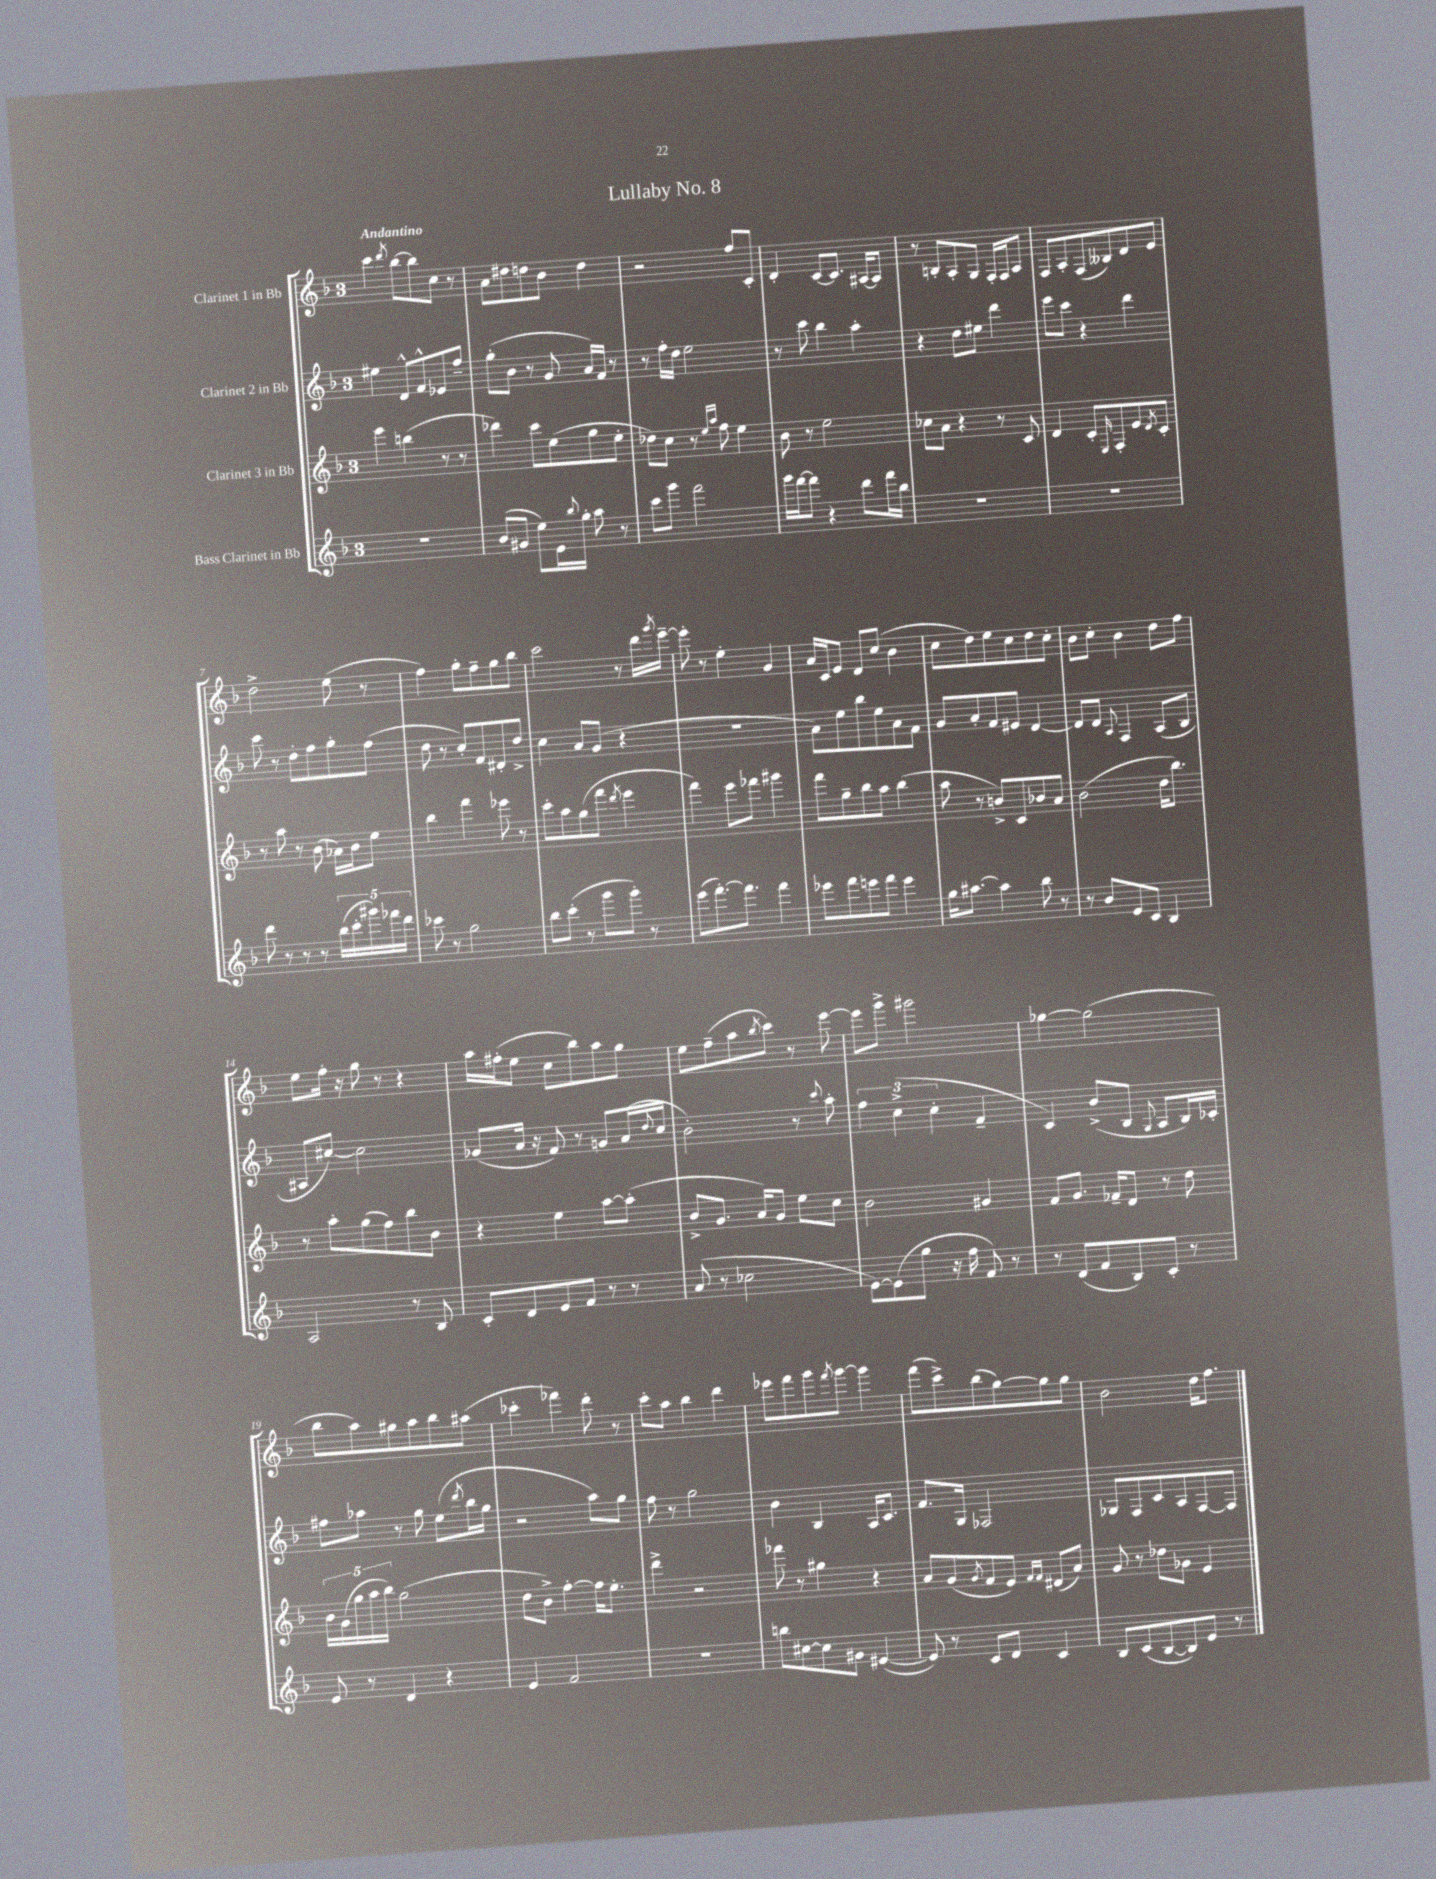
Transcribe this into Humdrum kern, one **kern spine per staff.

**kern	**kern	**kern	**kern
*part4	*part3	*part2	*part1
*staff4	*staff3	*staff2	*staff1
*I"Bass Clarinet in Bb	*I"Clarinet 3 in Bb	*I"Clarinet 2 in Bb	*I"Clarinet 1 in Bb
*clefG2	*clefG2	*clefG2	*clefG2
*k[b-]	*k[b-]	*k[b-]	*k[b-]
*M3/4	*M3/4	*M3/4	*M3/4
=1	=1	=1	=1
!	!	!	!LO:TX:a:B:t=Andantino
2.r	4eee\	4ee#X\	4ccc\
.	.	.	8qddd/
.	(4bbn\	8d^^/L	[8bb-\L
.	.	8f^^/	8bb-\]
.	8r	8e-X/	8cc\J
.	8r	8ff~/J	8r
=2	=2	=2	=2
(8b-/L	4ddd-X\)	(8gg'\L	8a\L
8g#X/J	.	8b-\J	8dd#X\
8ee\L)	8ccc\L	8r	8ddn\
16e\L	(8ee\	8g/	8b-\J
8qqbb-/	.	.	.
16gg'\JJ	.	.	.
8aa\	8gg\	16a/LL)	4dd\
.	.	16f/JJ	.
8r	8ee'\J	8r	.
=3	=3	=3	=3
8ccc\L	8dd-X\L)	8r	2r
8ggg\J	8cc\J	16ff'\LL	.
.	.	16dd\JJ	.
2fff\	8r	2ee\	.
.	16qqee/LL	.	.
.	16qqaa/JJ	.	.
.	8ff\	.	.
.	4ee\	.	8ff/L
.	.	.	8c'/J
=4	=4	=4	=4
16ggg\LL	8b-\	8r	4d'/
[16fff\J	.	.	.
8fff\J]	8r	8ccc\	.
4r	2ee\	4bb-\	[8c/L
.	.	.	8.c/J]
8ddd\L	.	4aa'\	.
.	.	.	[16A#X/KL
16fff\L	.	.	8A#/J]
16bb-\JJ	.	.	.
=5	=5	=5	=5
2.r	8cc-X\L	4r	8r
.	8a\J	.	8Bn'/L
.	4r	8dd\L	8A'/
.	.	8ee#X\J	8G/J
.	8r	4ddd\	16F'/LL
.	.	.	16F/J
.	8c/	.	8A/J
=6	=6	=6	=6
2.r	4d/	8eee\L	8F/L
.	.	8ccc\J	8A'/
.	8c'/L	4r	(8F/
.	16qqE/	.	.
.	8F'/	.	8B--X/)
.	8e/	4ddd\	8d/
.	8qd/	.	.
.	8c'/J	.	8e/J
!!LO:LB:g=z
=7	=7	=7	=7
8ddd\	8r	8ccc\	2dd^\
8r	8aa\	8r	.
8r	8r	8dd'\L	.
8r	(8b-\	8ff\	.
(20bb-\LL	16a-X\LL)	8gg'\	(8ee\
20ccc'\	.	.	.
.	16b-\J	.	.
20ggg#X\)	.	.	.
.	8ee\J	(8ff\J	8r
20fff-X\	.	.	.
20ddd\JJ	.	.	.
=8	=8	=8	=8
8ccc-X\	4bb-\	8dd\	4ff\)
8r	.	8r	.
2gg\	4fff\	8cc'/L)	8gg'\L
.	.	8f/	8ff~\
.	8eee-X\	8d#X'/	8gg\
.	8r	8dd^/J	8bb-\J
=9	=9	=9	=9
8bb-\L	8ccc'\L	4cc\	2ccc\
(8ccc'\J	8aa\	.	.
8r	(8gg\	8a/L	.
8ggg\L	8fff\J	(8g/J	.
.	8qddd/	.	.
8ggg'\J)	4eee\	4r	8r
8r	.	.	16ddd\LL
.	.	.	8qggg/
.	.	.	[16eee~\JJ
=10	=10	=10	=10
(8eee\L	4fff\)	2.r	8eee'\]
[8.fff'\)	.	.	8r
.	8eee\L	.	4ee'\
8.fff\J]	.	.	.
.	8fff-X\J	.	.
4fff\	4ggg#X\	.	4g/
=11	=11	=11	=11
8eee-X\L	8fff\L	8a\L)	16a/LL
.	.	.	16c/J
8fff\	8gg~\	8ee\	8e/J
8eeen\	8bb-\	8bb-\	8d/L
8fff\J	8aa\J	8ee\	(8cc/J
4eee\	(4bb-\	8a\	4b-\
.	.	8f\J	.
=12	=12	=12	=12
16gg\KL	8aa\	8g/L	8cc\L
[8.aa#X\J	.	.	.
.	8r	8a'/	8dd\)
4aa#\]	8bn^/L)	8f/	8ee\
.	8c/	8e#X/J	8cc\
8bb-\	8b-X/	[4d/	8dd\
8r	8a/J	.	8cc'\J
=13	=13	=13	=13
8r	(2b-\	8d/L]	8b-\L
8b-/L	.	8d/J	8cc'\J
.	.	8qqA/	.
8e/	.	4F/	4b-\
8c/J	.	.	.
4B-/	16dd\KL	(8A/L	8dd\L
.	8.bb-\J)	.	.
.	.	8B-/J	8ff\J
!!LO:LB:g=z
=14	=14	=14	=14
2A/	8r	8A#X/L	8ee\L
.	8aa'\L	[8cc#X/J)	16ff'\Jk
.	.	.	16r
.	(8gg\	2cc#\]	8gg\
.	8ff\)	.	8r
8r	8bb-\	.	4r
8B-/	8b-\J	.	.
=15	=15	=15	=15
8c'/L	4r	(8g-X/L	16aa\LL
.	.	.	(16ff#X'\J
8d/	.	16a/Jk	8ee\J
.	.	16r	.
8e/	4ee\	8f/)	8cc\L
8f/J	.	8r	8bb-\)
8r	[8aa\L	8gn/L	8aa\
8r	(8aa'\J]	(16a/L	8gg\J
.	.	8qqdd/	.
.	.	16cc/JJ	.
=16	=16	=16	=16
(8a/	8b-^/L	2b-'\)	8ee\L
8r	8.g/J	.	(8ff~\
2cc-X\	.	.	8aa\
.	16a/KL)	.	.
.	.	.	8qbb-/
.	8g/J	.	8ccc\J)
.	8ee\L	8r	8r
.	.	8qqccc/	.
.	8cc\J	8aa'\	[8eee\
=17	=17	=17	=17
[8e\L)	2b-\	6ff\	8eee\L]
(8e\]	.	.	8ggg^\J
.	.	(6cc^\	.
8gg\J	.	.	2ggg#X\
.	.	6cc'\	.
16r	.	.	.
16ff\	.	.	.
8f/)	4g#X/	4f~/	.
8r	.	.	.
=18	=18	=18	=18
8r	8f/L	4c/)	[4gg-X\
(8d/L	8.g/J	.	.
8f/	.	(8b-^/L	(2gg-\]
.	16f-X~/KL	.	.
8B-/)	8d/J	8B-/J	.
.	.	8qqG/	.
8c'/J	8r	8A/L	.
8r	8dd\	16B-/L)	.
.	.	16c-X'/JJ	.
!!LO:LB:g=z
=19	=19	=19	=19
8e/	20b-\LL	8ff#X\L	8bb-\L
.	(20g\	.	.
.	20gg\	.	.
8r	.	8aa-X\J	8aa\)
.	20aa\	.	.
.	20bb-\JJ)	.	.
4d/	(2gg\	8r	8gg#X\
.	.	8gg\	8aa\
4r	.	(8ee\L	8bb-\
.	.	8qddd/	.
.	.	16bb-\L	(8aa#X\J
.	.	16gg\JJ	.
=20	=20	=20	=20
4e/	8dd\L	2r	4ccc-X'\
.	8b-^\J)	.	.
2f/	[4ff'\	.	4fff-X\)
.	16ff\KL]	8aa\L)	8ddd'\
.	8.ee'\J	.	.
.	.	8gg\J	8r
=21	=21	=21	=21
2.r	4ddd^\	8ff\	8ccc'\L
.	.	8r	8aa\J
.	2r	2gg\	4bb-\
.	.	.	4ddd\
=22	=22	=22	=22
8bbn\L	8fff-X\	4b-\	8eee-X\L
[8cc#X\	8r	.	8fff\
8cc#\]	4gg#X\	4B-/	8ggg\
.	.	.	8qfff/
8g#X\J	.	.	[8ggg\J
([4e#X/	4r	16A/KL	4ggg\]
.	.	8.c/J	.
=23	=23	=23	=23
8e#/])	8a/L	8.f/L	(8fff\L
8r	(8g/	.	8ccc^\)
.	.	16G/Jk	.
.	8qg/	.	.
8c/L	8f/	2F-X/	(8bb-\
8d/J	8e/J)	.	[8gg\)
.	16qqf/LL	.	.
.	16qqf/JJ	.	.
4c/	(8d#X/L	.	8gg\]
.	8a/J)	.	8gg\J
=24	=24	=24	=24
8B-/L	8g/	8G-X/L	2b-\
(8c/	8r	8F/	.
[8B-/	8dd-X\L	8c/	.
8B-/])	8g-X\J	8A/	.
8e/J	4e/	[8F/	16dd\KL
.	.	.	8.ff\J
8r	.	8F/J]	.
==	==	==	==
*-	*-	*-	*-
